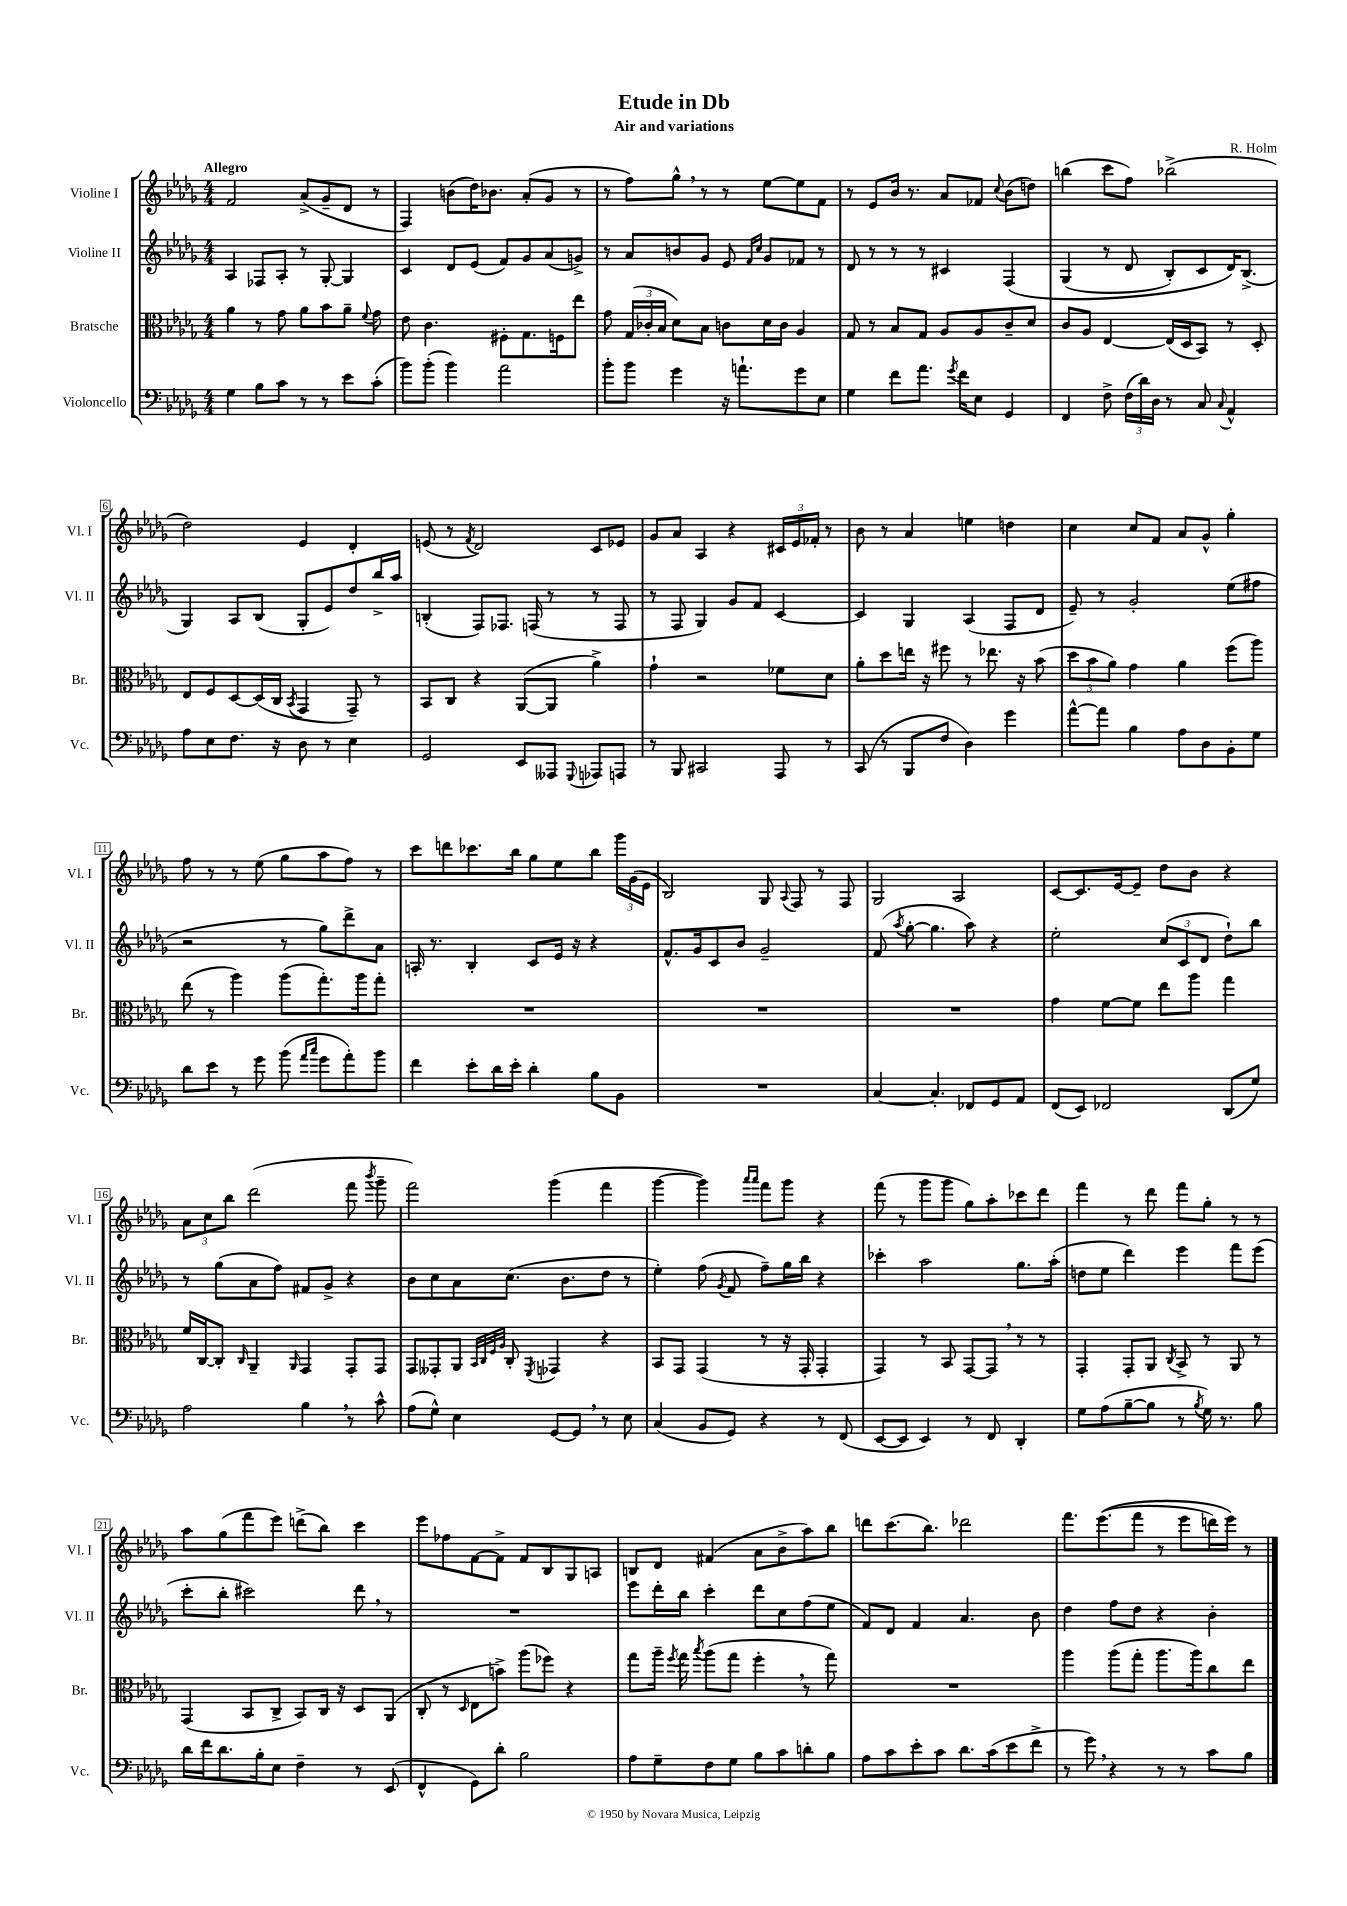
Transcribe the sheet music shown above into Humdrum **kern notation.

**kern	**kern	**kern	**kern
*staff4	*staff3	*staff2	*staff1
*clefF4	*clefC3	*clefG2	*clefG2
*k[b-e-a-d-g-]	*k[b-e-a-d-g-]	*k[b-e-a-d-g-]	*k[b-e-a-d-g-]
*M4/4	*M4/4	*M4/4	*M4/4
4G-	4a-	4A-	2f
8B-	8r	8F-	.
8c	8g-	8A-'	.
8r	8a-	8r	(8a-^
8r	8b-	[8G-'	8g-~
8e-	8a-~	4G-]	8d-
.	8qqf	.	.
(8c'	8g-	.	8r
=	=	=	=
8b-)	8e-	4c	4F)
(8b-'	4.c	.	.
4b-)	.	8d-	(8b
.	.	(8e-	16dd-)
.	.	.	8.b-
2a-	8F#'	8f)	.
.	8.G-	8g-	(8a-'
.	.	(8a-	8g-
.	16F	.	.
.	8ee-	8g^)	8r
=	=	=	=
8b-'	8g-	8r	8r
8b-	(24G-	8a-	8ff)
.	24c-'	.	.
.	24B-	.	.
4g-	8d-)	8b	8gg-^^
.	8B-	8g-	8r
16r	8c	8e-	8r
8.a`	.	.	.
.	.	16qqf	.
.	.	16qqcc	.
.	16d-	8g-	[8ee-
.	16c	.	.
8g-	4A-	8f-	8ee-]
8E-	.	8r	8f
=	=	=	=
4G-	8G-	8d-	8r
.	8r	8r	8e-
8f	8B-	8r	16b-
.	.	.	8.r
8.a-	8G-	8r	.
.	8A-	4c#	8a-
8qg-	.	.	.
16f	.	.	.
8E-	8A-	.	8f-
.	.	.	8qqcc
4GG-	8c~	&(4F	(8b-
.	8d-	.	8dd)
=	=	=	=
4FF	8c	(4G-	(4bb
.	8A-	.	.
8F^	[4E-	8r	8ccc
(24F	.	8d-	8ff)
24d-)	.	.	.
24D-	.	.	.
8r	(16E-]	8B-')	(2bb-^
.	16D-	.	.
8C	8BB-)	8c	.
8qqC	.	.	.
4AA-^^	8r	16d-&)	.
.	.	(8.B-^	.
.	8D-'	.	.
=	=	=	=
8A-	8E-	4G-)	2dd-)
8E-	8F	.	.
8.F	[8D-	8A-	.
.	(16D-]	(8B-	.
16r	16C	.	.
.	8qBB-	.	.
8D-	4GG-	8G-'	4e-
8r	.	8e-)	.
4E-	8GG-~)	8dd-	4d-'
.	8r	16bb-^	.
.	.	16aa-	.
=	=	=	=
2GG-	8BB-	(4B'	(8e
.	8C	.	8r
.	.	.	8qf
.	4r	8F)	2d-)
.	.	8.F-	.
8EE-	([8AA-	.	.
.	.	(16F	.
8AAA--	8AA-]	8r	.
8qqGGG-	.	.	.
8AAA-	4a-^)	8r	8c
8AAA	.	8F	8e-
=	=	=	=
8r	4g-`	8r	8g-
8BBB-	.	8F	8a-
2CC#	2r	4G-)	4A-
.	.	8g-	4r
.	.	8f	.
8AAA-	8f-	[4c	24c#
.	.	.	24e-
.	.	.	24f-'
8r	8d-	.	8r
=	=	=	=
(8CC	8a-'	4c]	8b-
8r	8dd-	.	8r
8BBB-	16ee	4G-	4a-
.	16r	.	.
8F	8ff#	.	.
4D-)	8r	(4A-	4ee
.	8.ee-	.	.
4g-	.	8F	4dd
.	16r	.	.
.	(8b-	8d-	.
=	=	=	=
[8a-^^	12dd-	8e-~)	4cc
.	12b-	.	.
8a-]	.	8r	.
.	12a-)	.	.
4B-	4g-	2g-'	8cc
.	.	.	8f
8A-	4a-	.	8a-
8D-	.	.	8g-^^
8BB-'	(8ff	(8ee-	4gg-'
8G-	8aa-)	8ff#	.
=	=	=	=
8d-	(8ee-	2r	8ff
8e-	8r	.	8r
8r	4aa-)	.	8r
8g-	.	.	(8ee-
(8b-	(8aa-	8r	8gg-
16qqa-	.	.	.
16qqcc	.	.	.
8g-	8.gg-')	8gg-)	8aa-
8a-')	.	8ddd-^	8ff)
.	16aa-	.	.
8b-	8gg-'	8a-	8r
=	=	=	=
4f	1r	16A'	8ccc
.	.	8.r	.
.	.	.	8ddd
8e-'	.	4B-'	8.ccc-
16d-	.	.	.
16e-'	.	.	16bb-
4d-'	.	8c	8gg-
.	.	16e-	8ee-
.	.	16r	.
8B-	.	4r	8bb-
8BB-	.	.	24ggg-
.	.	.	(24g-
.	.	.	24e-
=	=	=	=
1r	1r	8.f^^	2B-)
.	.	16g-	.
.	.	8c	.
.	.	8b-	.
.	.	2g-~	8G-
.	.	.	8qqA-
.	.	.	8F
.	.	.	8r
.	.	.	8F
=	=	=	=
[4C	1r	(8f	2G-
.	.	8qaa-	.
.	.	[8gg-'	.
4.C']	.	4.gg-]	.
.	.	.	2A-
8FF-	.	8aa-)	.
8GG-	.	4r	.
8AA-	.	.	.
=	=	=	=
(8FF	4g-	2ee-'	[8c
8EE-)	.	.	8.c]
2FF-	[8f	.	.
.	.	.	[16e-
.	8f]	.	8e-~]
.	8ee-	(12cc	8dd-
.	.	12c	.
.	8aa-	.	8b-
.	.	12d-	.
(8DD-	4gg-	8dd-`)	4r
8G-)	.	8bb-	.
=	=	=	=
2A-	16f	8r	12a-
.	[16C	.	.
.	.	.	12cc
.	8C']	(8gg-	.
.	.	.	12bb-
.	16qqC	.	.
.	4AA-~	8a-	(2ddd-
.	.	8ff)	.
.	16qqAA-	.	.
4B-	4GG-	8f#	.
.	.	8g-^	.
8r	8GG-'	4r	8fff
.	.	.	8qbbb-
8c^^	8GG-	.	8ggg-~
=	=	=	=
(8A-	8GG-	8b-	2fff)
8G-^^)	8GG--'	8cc	.
4E-	8AA-	8a-	.
.	32qqBB-	.	.
.	32qqC	.	.
.	32qqF	.	.
.	32qqA-	.	.
.	8C'	(8.cc	.
.	8qFF	.	.
[8GG-	4GG-	.	(4ggg-
.	.	8.b-	.
8GG-]	.	.	.
8r	4r	8dd-	4fff
8E-	.	8r	.
=	=	=	=
(4C	8BB-	4ee-')	[4ggg-
.	8GG-	.	.
8BB-	(4GG-	(8ff	4ggg-])
.	.	8qg-	.
8GG-)	.	8f	.
.	.	.	16qqaaa-
.	.	.	16qqaaa-
4r	8r	8ff~)	8fff
.	16r	16gg-	8ggg-
.	16GG-'	16bb-	.
8r	4GG-'	4r	4r
(8FF	.	.	.
=	=	=	=
[8EE-	4GG-)	4ccc-'	(8fff
8EE-]	.	.	8r
4EE-)	8r	2aa-	8ggg-
.	8BB-	.	8ggg-
8r	[8GG-	.	8gg-)
8FF	8GG-]	.	8aa-'
4DD-'	8r	8.gg-	8ccc-
.	8r	.	8ddd-
.	.	(16aa-'	.
=	=	=	=
8G-	4GG-'	8dd	4fff
(8A-	.	8ee-	.
[8B-~	8GG-'	4ddd-)	8r
8B-]	8AA-	.	8ddd-
.	8qC	.	.
8r	8BB-^	4eee-	8fff
8qB-	.	.	.
16G-)	8r	.	8gg-'
8.r	.	.	.
.	8AA-	8fff	8r
8B-	8r	(8eee-	8r
=	=	=	=
16d-	(4GG-	8ccc'	8aa-
16f	.	.	.
8.d-	.	8bb-'	(8gg-
.	8BB-	2ccc#)	8fff
16B-'	.	.	.
8E-	8C^	.	8eee-)
4F~	8BB-)	.	(8ddd^
.	16C	.	8bb-)
.	16r	.	.
8r	8D-	8ddd-	4ccc
(8EE-	(8AA-	8r	.
=	=	=	=
4FF^^	8C'	1r	8eee-
.	8r	.	8ff-
.	16qqD-	.	.
8GG-)	8E-	.	[8f
8d-'	8b^)	.	8f^]
2B-	(8aa-	.	8f
.	8ff-)	.	8B-
.	4r	.	8G-
.	.	.	8A
=	=	=	=
8A-	8gg-	8eee-	8B
8G-~	16aa-~	16ddd-'	8d-
.	8qff	.	.
.	16gg-	16bb-	.
.	8qbb-	.	.
8F	(8aa-	4ccc'	(4f#
8G-	8gg-	.	.
8B-	4ff'	8ddd-	8a-
8c	.	8cc	8b-^
8d'	8r	(8ff	8aa-)
8B-	8gg-)	8ee-	8bb-
=	=	=	=
8A-	1r	8f)	8ddd
8c	.	8d-	(8.ccc
8e-'	.	4f	.
.	.	.	8.bb-)
8c	.	.	.
8.d-	.	4.a-	2ddd-
(16c	.	.	.
8e-	.	.	.
8f^	.	8b-	.
=	=	=	=
8r	4aa-	4dd-	8.fff
8g-)	.	.	.
.	.	.	&((8.eee-
4r	(8aa-	8ff	.
.	8gg-'	8dd-	8fff
8r	8.aa-	4r	8r
8r	.	.	8eee-
.	16aa-)	.	.
8c	8cc	4b-'	16ddd)
.	.	.	16eee-&)
8B-	8ee-	.	8r
==	==	==	==
*-	*-	*-	*-
